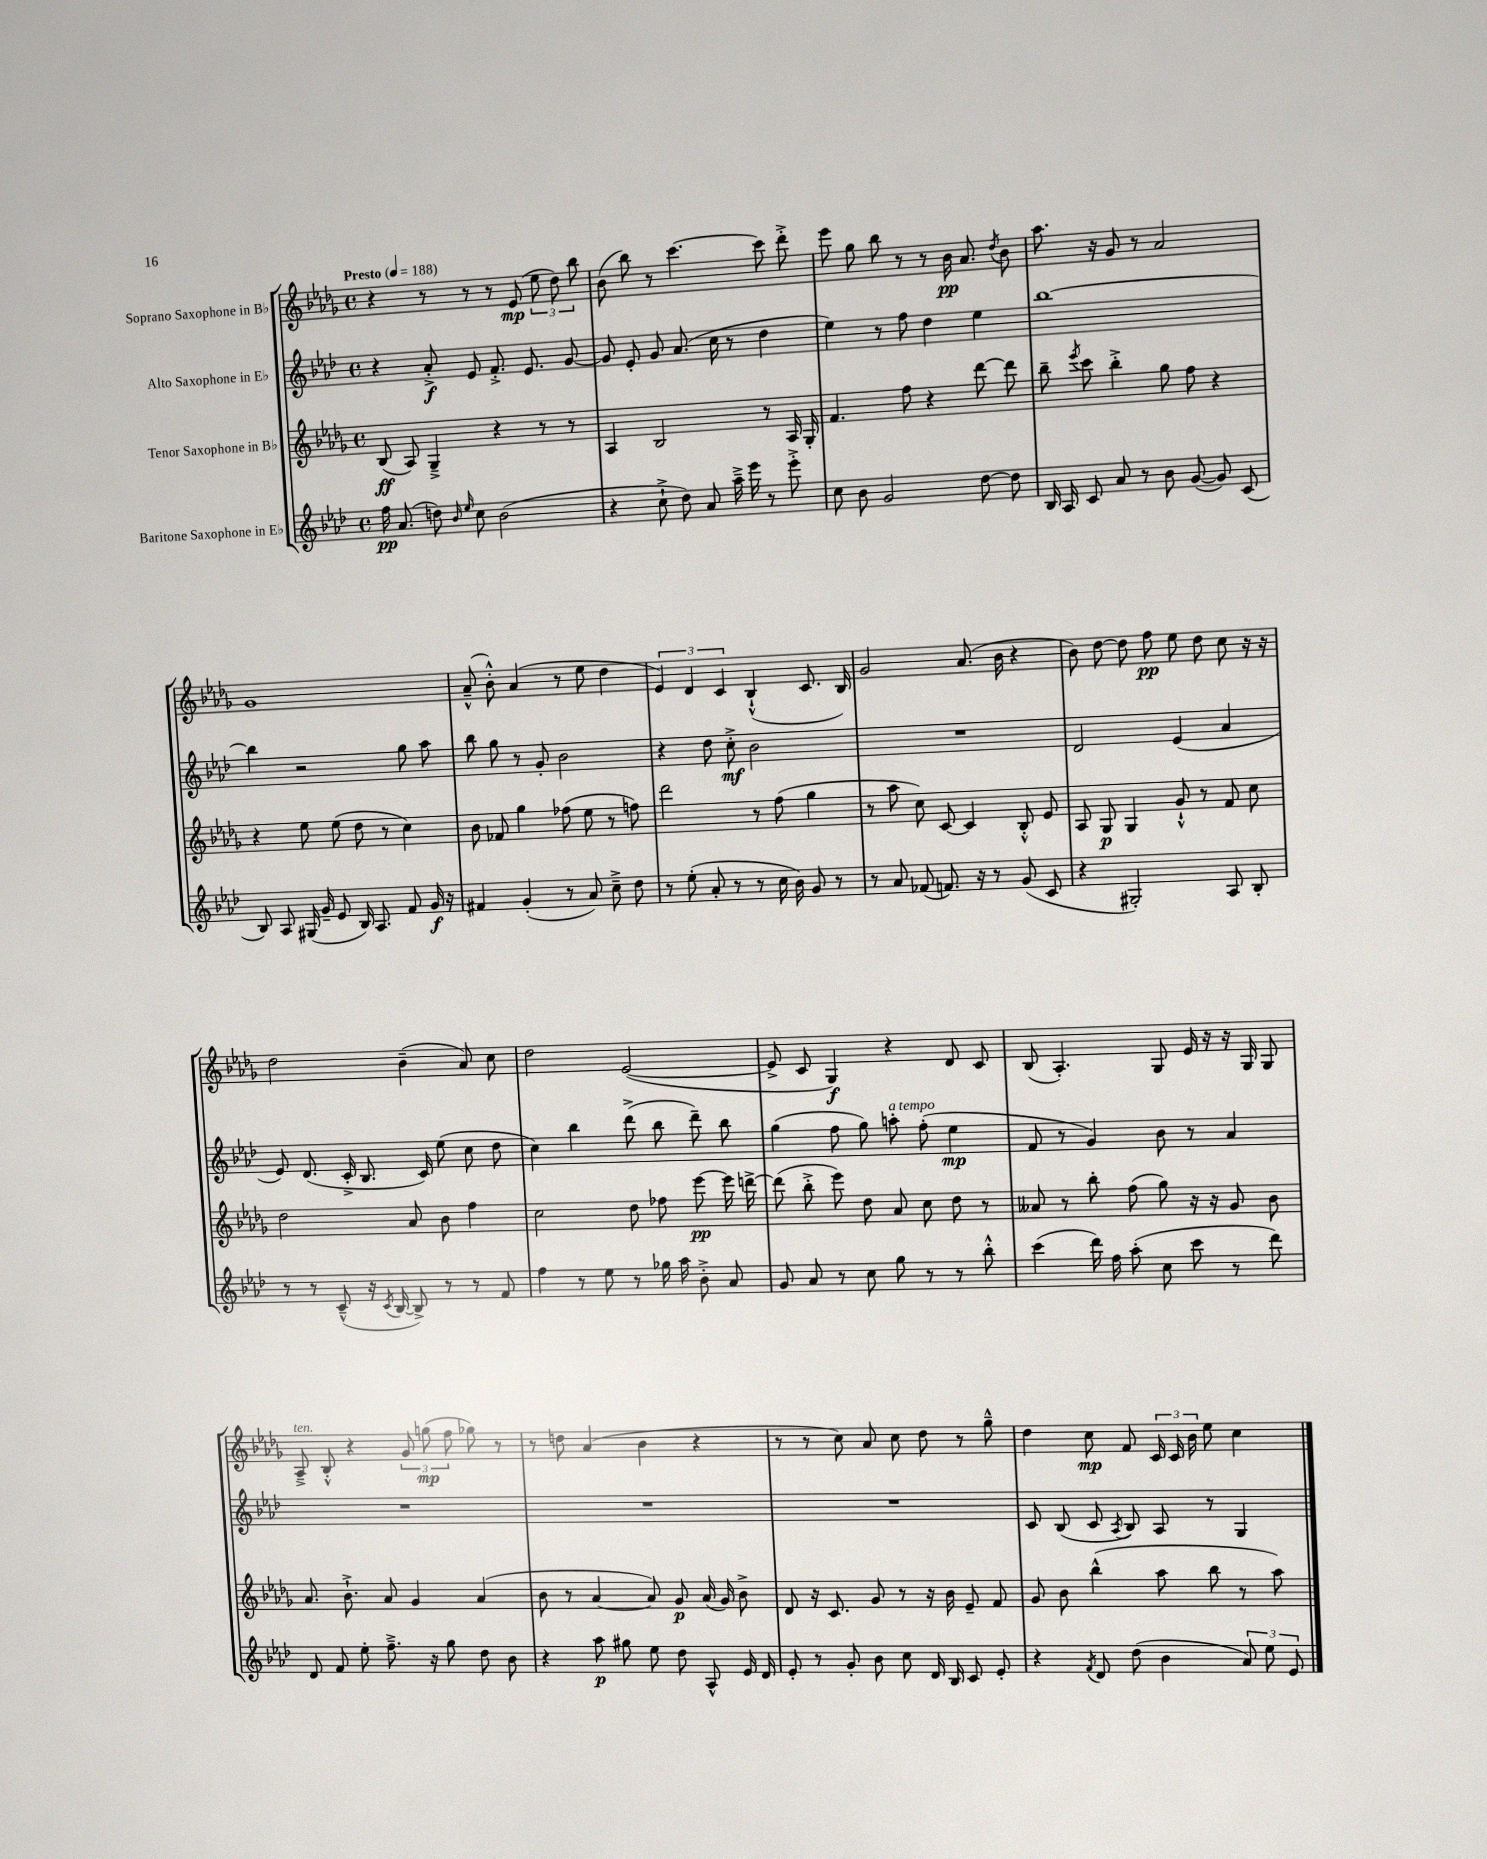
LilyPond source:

<<
\new StaffGroup <<
\new Staff = "s0" \with { instrumentName = "Soprano Saxophone in Bb" } {
    \clef treble \key des \major \defaultTimeSignature \time 4/4 \tempo "Presto" 4 = 188
    \autoBeamOff r4 r8 r8 r8 ees'8\mp( \tuplet 3/2 { ees''8 des''8) bes''8 } |
    bes'8( bes''8) r8 c'''4.~ c'''8 des'''8-.-> |
    ees'''8 ges''8 bes''8 r8 r8 bes'16\pp aes'8. \acciaccatura { des''8 } bes'8 |
    aes''8. r16 ges'8 r8 aes'2 |
    ges'1 |
    aes'8---^( bes'8-.-^) aes'4( r8 ees''8 des''4 |
    \tuplet 3/2 { ees'4) des'4 c'4 } bes4-!-^( c'8. bes16) |
    ges'2 aes'8.( bes'16 r4 |
    bes'8) des''8~ des''8 f''8\pp ees''8 des''8 c''8 r16 r16 |
    des''2 bes'4--( aes'8) c''8 |
    des''2 ees'2~( |
    ees'8-> c'8 ges4\f) r4 des'8 c'8 |
    bes8( aes4.-.) ges8 ees'16 r16 r16 ges16 ges8 |
    aes8--->^\markup { \italic "ten." } bes8-.-^ r4 \tuplet 3/2 { ges'8 g''8\mp( f''8 } ges''8) r8 |
    r8 d''8 aes'4( bes'4 r4 |
    r8 r8 c''8) aes'8 c''8 des''8 r8 ges''8---^ |
    des''4 c''8\mp f'8 \tuplet 3/2 { c'16 c'16 bes'16 } ees''8 c''4 \bar "|." |
}
\new Staff = "s1" \with { instrumentName = "Alto Saxophone in Eb" } {
    \clef treble \key aes \major \defaultTimeSignature \time 4/4
    \autoBeamOff r4 aes'8-.->\f ees'8 f'8.-.-> ees'8. g'8~ |
    g'8 ees'8-. g'8 aes'8.( c''16 r8 des''4 |
    ees''4) r8 f''8 des''4 ees''4 |
    bes''1~ |
    bes''4 r2 g''8 aes''8 |
    bes''8 g''8 r8 g'8-. bes'2 |
    r4 des''8 c''8-.->\mf bes'2 |
    R1 |
    des'2 ees'4( aes'4 |
    ees'8) des'8.( c'16-.-> bes8. c'16) ees''8( c''8 des''8 |
    c''4) bes''4 des'''8->( bes''8 des'''8--) bes''8 |
    g''4( f''8 g''8) a''8-.^\markup { \italic "a tempo" } f''8-.( ees''4\mp |
    f'8 r8 g'4) bes'8 r8 aes'4 |
    R1 |
    R1 |
    R1 |
    c'8 bes8( c'8 \acciaccatura { aes8 } bes8) aes8 r8 g4 \bar "|." |
}
\new Staff = "s2" \with { instrumentName = "Tenor Saxophone in Bb" } {
    \clef treble \key des \major \defaultTimeSignature \time 4/4
    \autoBeamOff bes8\ff( aes8) ges4---> r4 r8 r8 |
    aes4 bes2 r8 aes16 ges16-. |
    f'4. f''8 r4 des'''8~ des'''8 |
    bes''8-- \acciaccatura { ees'''8 } c'''8 bes''4-.-> ges''8 f''8 r4 |
    r4 ees''8 ees''8( des''8 r8 c''4) |
    bes'8 fes'8 ges''4 fes''8( ees''8 r8 f''8) |
    des'''2 r8 f''8( ges''4 |
    r8 aes''8 c''8) c'8~ c'4 bes8-.-^ ees'8 |
    aes8 ges8\p ges4 ges'8-!-^ r8 f'8 c''8 |
    des''2 aes'8 bes'8 f''4 |
    c''2 des''8 fes''8 ees'''8~\pp ees'''16 d'''16~-> |
    d'''8( bes''8-.-> ees'''8) des''8 aes'8 c''8 des''8 r8 |
    aeses'8 r8 bes''8-. f''8( ges''8) r16 r16 ges'8 bes'8 |
    aes'8. bes'8.-!-> aes'8 ges'4 aes'4( |
    bes'8 r8 aes'4~ aes'8) ges'8\p aes'16( ges'16) bes'8-> |
    des'8 r16 c'8. ges'8 r8 r16 bes'16 ees'8-- f'8 |
    ges'8 bes'8 bes''4-^( aes''8 bes''8 r8 aes''8) \bar "|." |
}
\new Staff = "s3" \with { instrumentName = "Baritone Saxophone in Eb" } {
    \clef treble \key aes \major \defaultTimeSignature \time 4/4
    \autoBeamOff f''16\pp aes'8.( d''8) \grace { bes'16 ees''16 } c''8 bes'2( |
    r4 c''8-!-> des''8) aes'8 aes''16---> ees'''16 r8 ees'''8-.-> |
    c''8 bes'8 g'2 des''8~ des''8 |
    bes16 aes16 c'8 aes'8 r8 bes'8 g'8~( g'8) c'8( |
    bes8) aes8 gis16( g'16-- ees'8 bes16) aes8. f'8 g'16\f r16 |
    fis'4 g'4-.( r8 aes'8) c''8---> des''8 |
    r8 ees''8-.( aes'8-. r8 r8 c''16 bes'16) g'8 r8 |
    r8 aes'8 fes'8( f'8.) r16 r8 g'8( c'8 |
    r4 gis2-.) aes8 bes8-. |
    r8 r8 c'8---^( r16 \acciaccatura { c'8 } bes16~ bes8->) r8 r8 f'8 |
    f''4 r8 ees''8 r8 ges''16 aes''16 bes'8-.-> aes'8 |
    g'8 aes'8 r8 c''8 g''8 r8 r8 bes''8-.-^ |
    c'''4( des'''16) f''16 aes''8-.( c''8 c'''8 r8 des'''8) |
    des'8 f'8 ees''8-. f''8.---> r16 g''8 des''8 bes'8 |
    r4 aes''8\p gis''8 ees''8 des''8 aes8-^ ees'16 des'16 |
    ees'8-. r8 g'8-. bes'8 c''8 des'16 bes16 c'8 ees'8-. |
    r4 \acciaccatura { f'8 } des'8 des''8( bes'4 \tuplet 3/2 { aes'8) ees''8 ees'8 } \bar "|." |
}
>>
>>
\layout { \context { \Score \remove "Bar_number_engraver" } }
